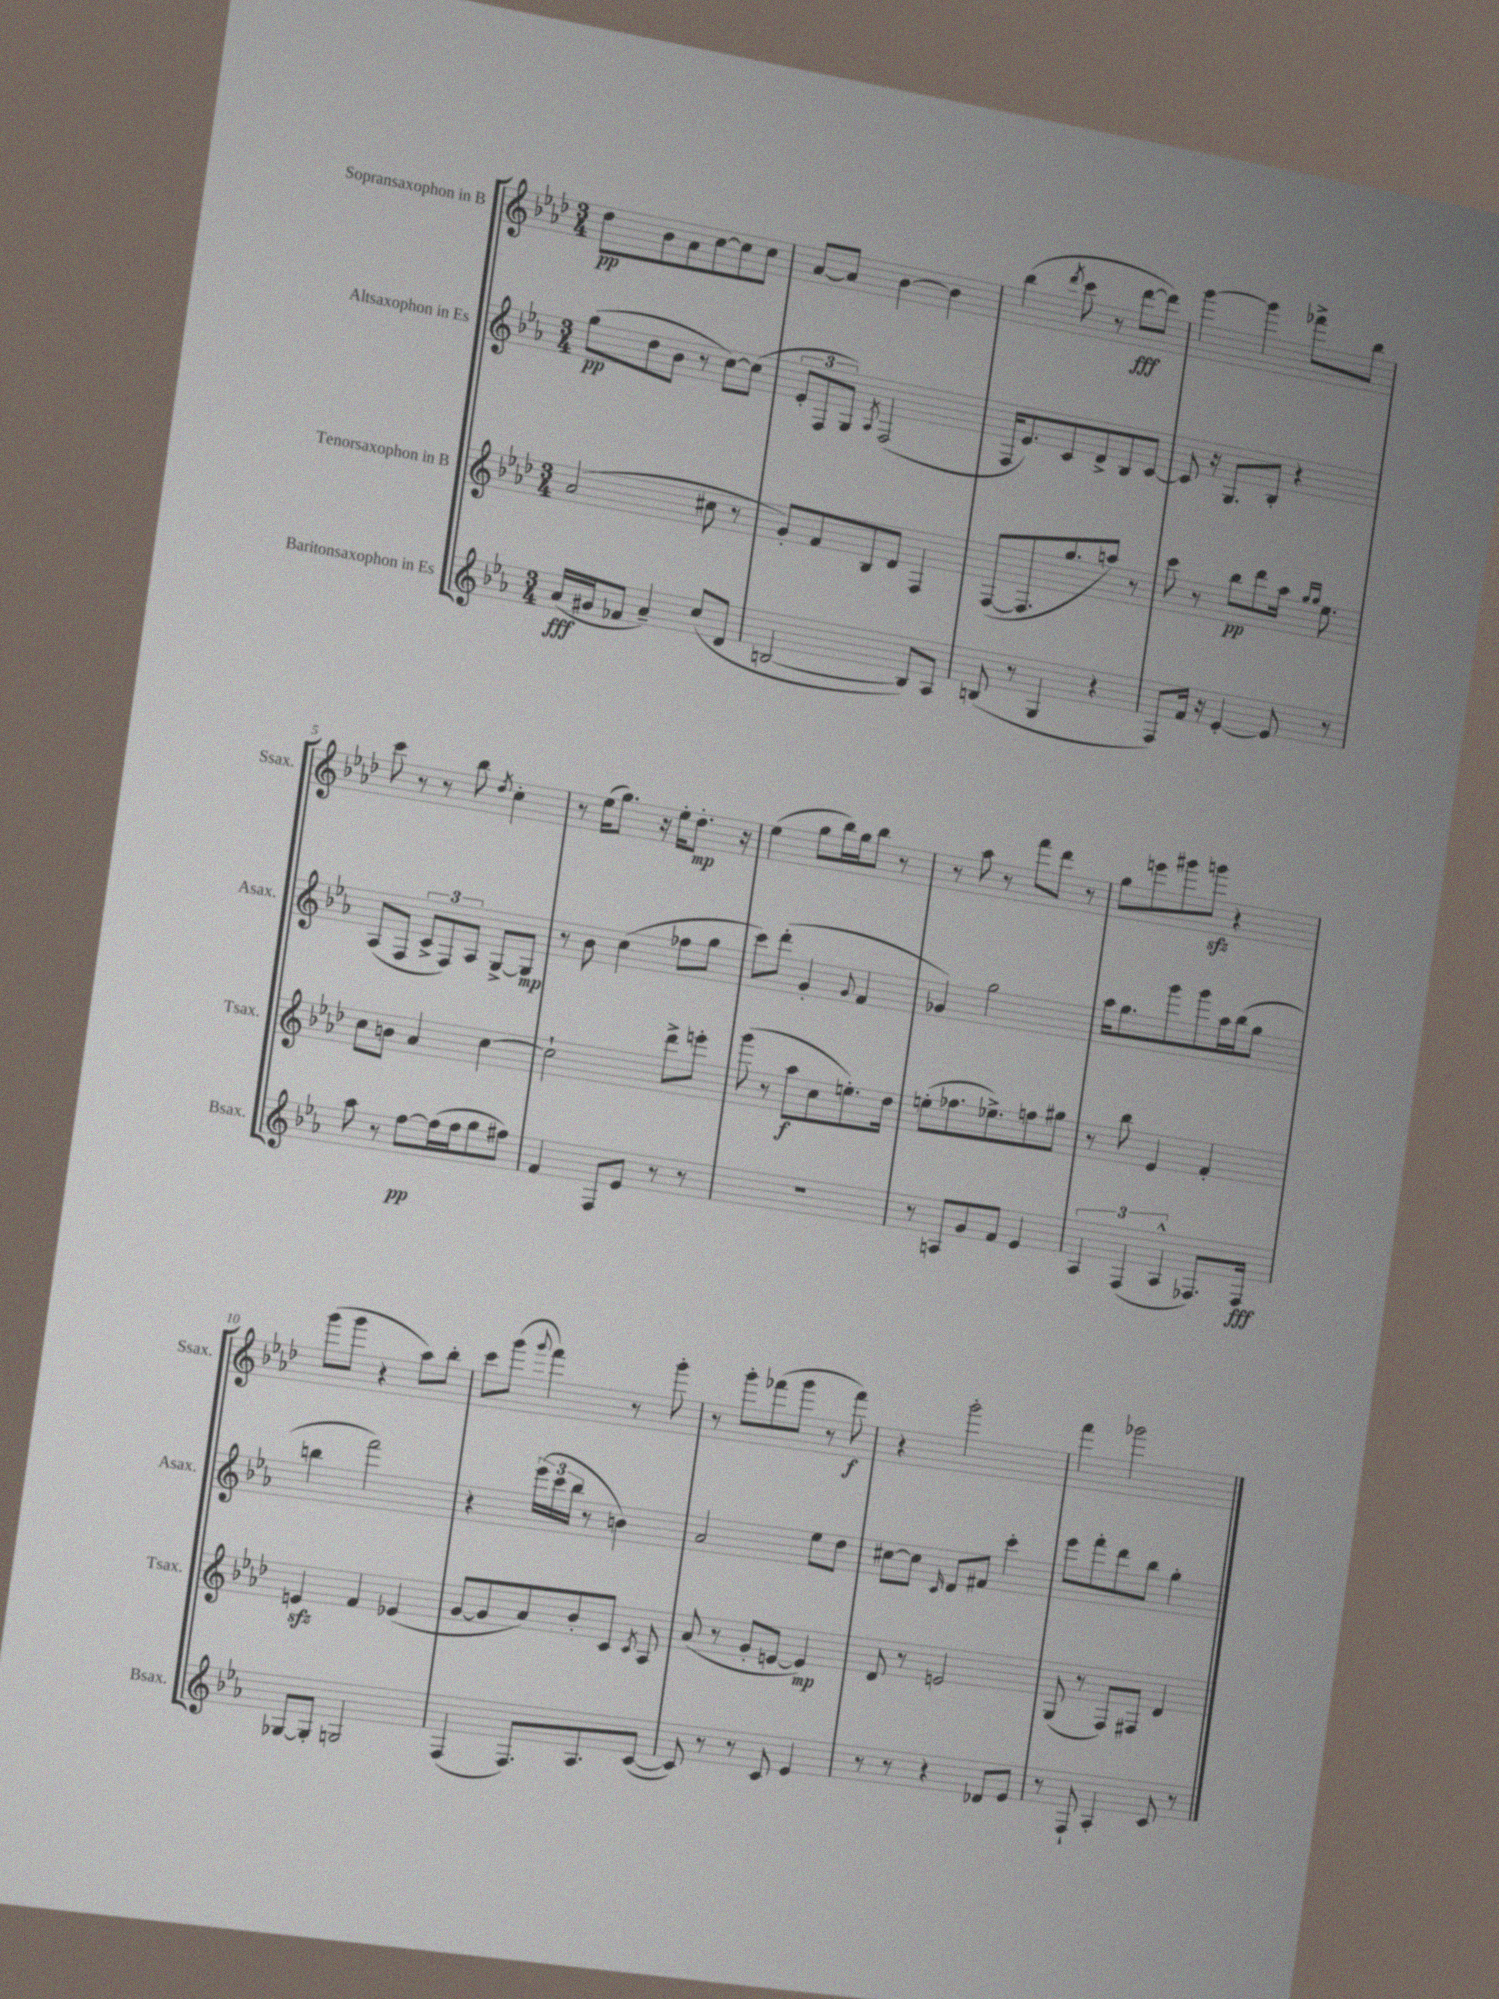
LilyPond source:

<<
\new StaffGroup <<
\new Staff = "s0" \with { instrumentName = "Sopransaxophon in B" shortInstrumentName = "Ssax." } {
    \clef treble \key aes \major \numericTimeSignature \time 3/4
    \autoBeamOff des''8[\pp bes'8 aes'8 c''8~ c''8 c''8] |
    aes'8[~ aes'8] bes'4~ bes'4 |
    bes''4( \acciaccatura { des'''8 } c'''8 r8 des'''8[~\fff des'''8]) |
    g'''4~ g'''4 fes'''8[-> bes''8] |
    c'''8 r8 r8 bes''8 \acciaccatura { des''8 } c''4-. |
    r8 ees''16[( g''8.]) r16 ees''16[-. des''8.]-.\mp r16 |
    ees''4( g''8[ bes''16) g''16 bes''8] r8 |
    r8 aes''8 r8 f'''8[ des'''8] r8 |
    g''8[ e'''8 gis'''8 g'''8]\sfz r4 |
    g'''8[( g'''8] r4 aes''8[) bes''8]-. |
    c'''8[ g'''8]( \appoggiatura { g'''8 } f'''4) r8 g'''8-. |
    r8 g'''8[-. fes'''8( g'''8] r8 fes'''8\f) |
    r4 g'''2-. |
    f'''4 ges'''2 \bar "|." |
}
\new Staff = "s1" \with { instrumentName = "Altsaxophon in Es" shortInstrumentName = "Asax." } {
    \clef treble \key ees \major \numericTimeSignature \time 3/4
    \autoBeamOff g''8[\pp( d''8 bes'8] r8 c''8[~) c''8]( |
    \tuplet 3/2 { ees'8[-. f8 g8]) } \acciaccatura { aes8 } f2( |
    f16[ ees'8.) c'8 d'8-> bes8 c'8]~ |
    c'8 r16 g8.[ bes8]-. r4 |
    aes8[( f8] \tuplet 3/2 { c'8[-> f8) aes8] } g8[~-> g8]\mp |
    r8 bes'8 c''4( fes''8[ g''8] |
    c'''8[) d'''8]-.( g'4-. \appoggiatura { g'8 } f'4 |
    ges'4) g''2 |
    aes''16[ g''8. g'''8 g'''8 aes''16 bes''16( g''8] |
    b''4 f'''2) |
    r4 \tuplet 3/2 { ees'''16[( c'''16 bes''16] } r8 b'4) |
    aes'2 ees''8[ d''8] |
    cis''8[~ cis''8] \grace { c'16 } d'8[ fis'8] c'''4-. |
    ees'''8[ f'''8-. d'''8 bes''8] g''4-. \bar "|." |
}
\new Staff = "s2" \with { instrumentName = "Tenorsaxophon in B" shortInstrumentName = "Tsax." } {
    \clef treble \key aes \major \numericTimeSignature \time 3/4
    \autoBeamOff aes'2( cis''8 r8 |
    g'8[-.) f'8 bes8 des'8] f4 |
    f8[~( f8. g''8. a''8]) r8 |
    c'''8 r8 bes''8[\pp des'''8 aes''16] \grace { g''16[ g''16] } ees''8. |
    c''8[ b'8] aes'4 c''4~ |
    c''2-! des'''8[-> e'''8]-. |
    g'''8( r8 aes''8[\f c''8 e''8.-.) des''16] |
    e''8[-.( fes''8. ees''8.->) f''8 gis''8] |
    r8 bes''8 ees'4 f'4-. |
    e'4\sfz f'4 ees'4( |
    g'8[~ g'8 aes'8) bes'8-. c'8] \acciaccatura { c'8 } aes8 |
    aes'8( r8 g'8[-. e'8]~ e'4\mp) |
    des'8 r8 e'2 |
    g8( r8 f8[) fis8] des'4 \bar "|." |
}
\new Staff = "s3" \with { instrumentName = "Baritonsaxophon in Es" shortInstrumentName = "Bsax." } {
    \clef treble \key ees \major \numericTimeSignature \time 3/4
    \autoBeamOff aes'16[\fff( gis'16 fes'8] aes'4--) c''8[( d'8] |
    b2~ b8[) aes8] |
    b8( r8 g4 r4 |
    f8[) f'16] r16 ees'4~-. ees'8 r8 |
    aes''8 r8 f''8[~\pp f''16( f''16 g''8 fis''8]) |
    f'4 f8[ ees'8] r8 r8 |
    R2. |
    r8 a8[ g'8 f'8] ees'4 |
    \tuplet 3/2 { aes4 f4( aes4-^ } fes8.[) fes16]\fff |
    ges8[~ ges8]-. g2 |
    f4( f8.[) aes8. c'8]~( |
    c'8) r8 r8 c'8 ees'4 |
    r8 r8 r4 des'8[ ees'8] |
    r8 f8-! aes4-. c'8 r8 \bar "|." |
}
>>
>>
